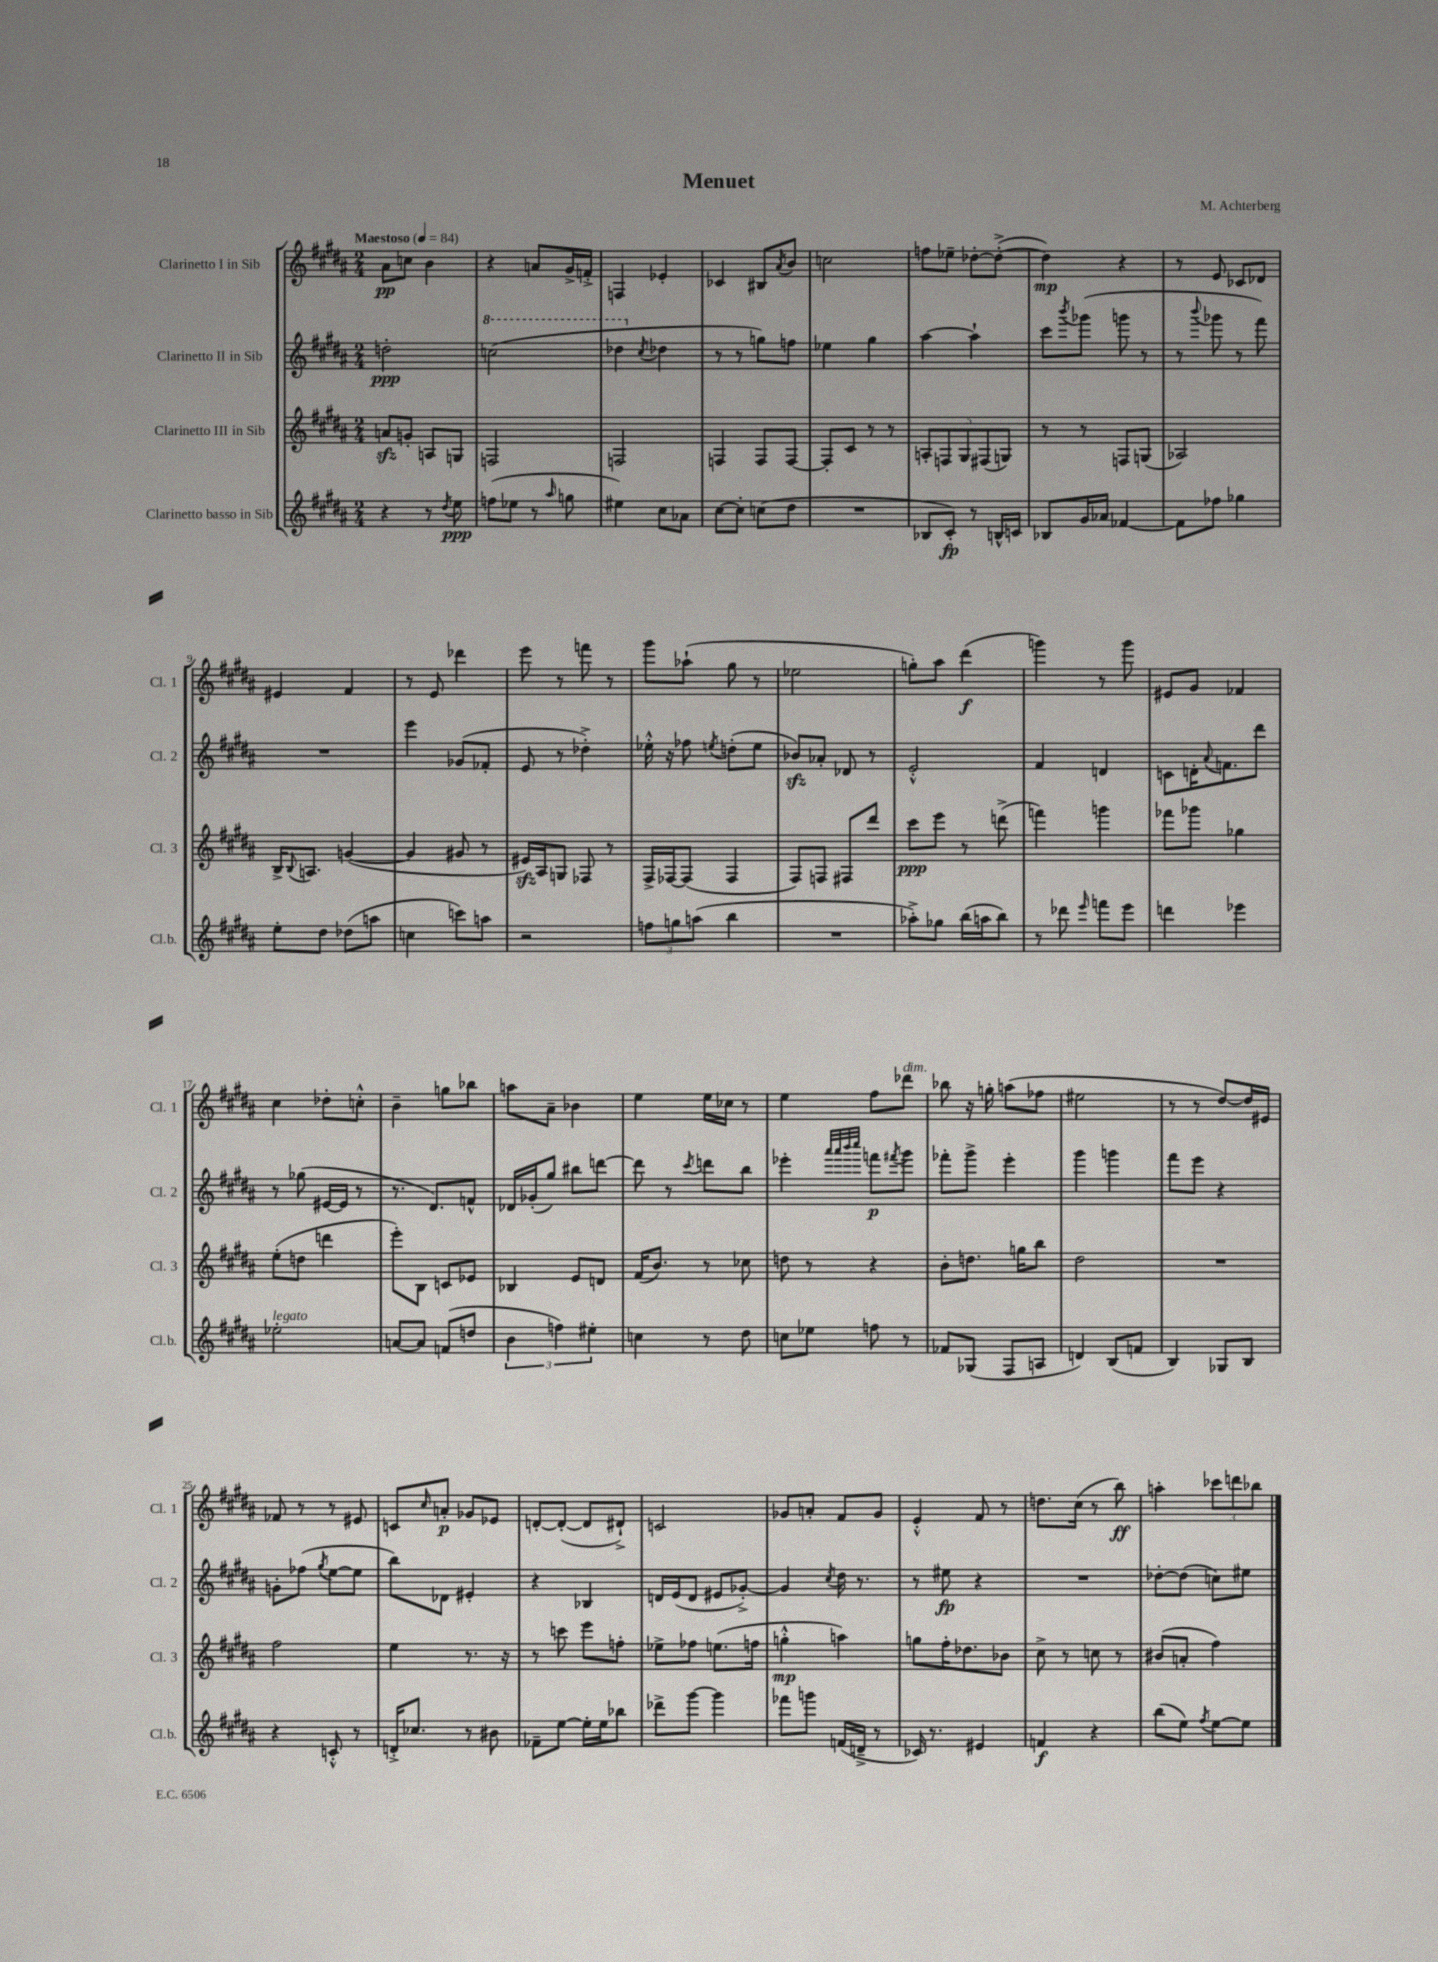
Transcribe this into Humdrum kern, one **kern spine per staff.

**kern	**dynam	**kern	**dynam	**kern	**dynam	**kern	**dynam
*part4	*part4	*part3	*part3	*part2	*part2	*part1	*part1
*staff4	*staff4	*staff3	*staff3	*staff2	*staff2	*staff1	*staff1
*I"Clarinetto basso in Sib	*	*I"Clarinetto III in Sib	*	*I"Clarinetto II in Sib	*	*I"Clarinetto I in Sib	*
*I'Cl.b.	*	*I'Cl. 3	*	*I'Cl. 2	*	*I'Cl. 1	*
*clefG2	*	*clefG2	*	*clefG2	*	*clefG2	*
*k[f#c#g#d#a#]	*	*k[f#c#g#d#a#]	*	*k[f#c#g#d#a#]	*	*k[f#c#g#d#a#]	*
*M2/4	*	*M2/4	*	*M2/4	*	*M2/4	*
*MM84	*	*MM84	*	*MM84	*	*MM84	*
=1	=1	=1	=1	=1	=1	=1	=1
!	!	!	!	!	!	!LO:TX:a:B:t=Maestoso	!
4r	.	8anzz/L	.	2ddn'\	ppp	8a#\L	pp
.	.	8gn'/J	.	.	.	8ccn\J	.
8r	.	8An/L	.	.	.	4b\	.
8qdd#/	.	.	.	.	.	.	.
8ee\	ppp	8Gn/J	.	.	.	.	.
=2	=2	=2	=2	=2	=2	=2	=2
*	*	*	*	*8va	*	*	*
(8ffn\L	.	2Fn/	.	(2cccn\	.	4r	.
8ee-X\J	.	.	.	.	.	.	.
8r	.	.	.	.	.	8an/L	.
16qqaa#/	.	.	.	.	.	.	.
8ggn\	.	.	.	.	.	16g#^/L	.
.	.	.	.	.	.	16fn'^/JJ	.
=3	=3	=3	=3	=3	=3	=3	=3
4ee#X\)	.	2Fn/	.	4ddd-X\	.	4Fn/	.
*	*	*	*	*X8va	*	*	*
.	.	.	.	8qcc#/	.	.	.
8cc#\L	.	.	.	4dd-X\	.	4e-X'/	.
8a-X\J	.	.	.	.	.	.	.
=4	=4	=4	=4	=4	=4	=4	=4
[8cc#\L	.	4Fn/	.	8r	.	4c-X/	.
8cc#'\J]	.	.	.	8r	.	.	.
(8ccn\L	.	8F/L	.	8ggn\L)	.	8B#X/L	.
.	.	.	.	.	.	8qa#/	.
8dd#\J	.	[8F/J	.	8ffn\J	.	8b/J	.
=5	=5	=5	=5	=5	=5	=5	=5
2r	.	8F'/L]	.	4ee-X\	.	2ccn\	.
.	.	8c#/J	.	.	.	.	.
.	.	8r	.	4gg#\	.	.	.
.	.	8r	.	.	.	.	.
=6	=6	=6	=6	=6	=6	=6	=6
8B-X/L	.	10An'/L	.	[4aa#\	.	8ffn\L	.
.	.	10Fn/	.	.	.	.	.
8c#'/J)	fp	.	.	.	.	8ee-X~\J	.
.	.	10G#/	.	.	.	.	.
8r	.	.	.	4aa#`\]	.	[8dd-X'\L	.
.	.	(10F#X/	.	.	.	.	.
16Bn^^/LL	.	.	.	.	.	(8dd-'^\J_	.
.	.	10Gn/J)	.	.	.	.	.
16cn/JJ	.	.	.	.	.	.	.
=7	=7	=7	=7	=7	=7	=7	=7
8B-X/L	.	8r	.	8ccc#\L	.	4dd-\])	mp
.	.	.	.	8qbbb/	.	.	.
16g#/L	.	8r	.	(8ggg-X\J	.	.	.
16a-X/JJ	.	.	.	.	.	.	.
[4f-X/	.	8Fn/L	.	8gggn\	.	4r	.
.	.	(8Gn/J	.	8r	.	.	.
=8	=8	=8	=8	=8	=8	=8	=8
8f-\L]	.	2A-X/)	.	8r	.	8r	.
.	.	.	.	8qqbbb/	.	.	.
8ff-X\J	.	.	.	8ggg-X\	.	8e/	.
4gg-X\	.	.	.	8r	.	8c-X/L	.
.	.	.	.	8fff#\)	.	8d-X/J	.
!!LO:LB:g=z
=9	=9	=9	=9	=9	=9	=9	=9
8ee'\L	.	16B^/KL	.	2r	.	4e#X/	.
.	.	8qqB/	.	.	.	.	.
.	.	8.An/J	.	.	.	.	.
8dd#\J	.	.	.	.	.	.	.
(8dd-X\L	.	([4gn/	.	.	.	4f#/	.
8aan\J	.	.	.	.	.	.	.
=10	=10	=10	=10	=10	=10	=10	=10
4ccn\	.	4g/]	.	4eee\	.	8r	.
.	.	.	.	.	.	8e/	.
8cccn\L)	.	8g#X/	.	(8g-X/L	.	4ddd-X\	.
8aan\J	.	8r	.	8f-X'/J	.	.	.
=11	=11	=11	=11	=11	=11	=11	=11
2r	.	16e#Xzz/LL)	.	8e/	.	8eee\	.
.	.	16A#/J	.	.	.	.	.
.	.	8Gn/J	.	8r	.	8r	.
.	.	8F-X/	.	4dd-X'^\)	.	8fffn\	.
.	.	8r	.	.	.	8r	.
=12	=12	=12	=12	=12	=12	=12	=12
12ffn\L	.	16F#^/LL	.	16ee-X'^^\	.	8ggg#\L	.
.	.	[16F-X/J	.	16r	.	.	.
12ggn\	.	.	.	.	.	.	.
.	.	(8F-/J]	.	8ff-X\	.	(8aa-X`\J	.
(12aan\J	.	.	.	.	.	.	.
.	.	.	.	8qeen/	.	.	.
4bb\	.	4F-/	.	(8ddn'\L	.	8gg#\	.
.	.	.	.	8ee\J	.	8r	.
=13	=13	=13	=13	=13	=13	=13	=13
2r	.	8F#/L)	.	8b-Xzz/L)	.	2ee-X\	.
.	.	8Fn/J	.	8a-X'/J	.	.	.
.	.	8F#X/L	.	8d-X/	.	.	.
.	.	8ddd#/J	.	8r	.	.	.
=14	=14	=14	=14	=14	=14	=14	=14
8aa-X'^\L)	.	8ccc#\L	ppp	2e'^^/	.	8ggn'\L)	.
8gg-X\J	.	8eee\J	.	.	.	8aa#\J	.
(16bb\LL	.	8r	.	.	.	(4ddd#\	f
16aan\J	.	.	.	.	.	.	.
8bb\J)	.	(8dddn^\	.	.	.	.	.
=15	=15	=15	=15	=15	=15	=15	=15
8r	.	4fffn\)	.	4f#/	.	4gggn\)	.
8ddd-X\	.	.	.	.	.	.	.
16qqeee/	.	.	.	.	.	.	.
8fffn\L	.	4gggn\	.	4dn/	.	8r	.
8eee\J	.	.	.	.	.	8ggg\	.
=16	=16	=16	=16	=16	=16	=16	=16
4dddn\	.	8fff-X\L	.	8cn\L	.	8e#X/L	.
.	.	8ggg-X\J	.	16dn'\K	.	8g#/J	.
.	.	.	.	8qqa#/	.	.	.
.	.	.	.	8.fn\	.	.	.
4eee-X\	.	4gg-X\	.	.	.	4f-X/	.
.	.	.	.	8ddd#\J	.	.	.
!!LO:LB:g=z
=17	=17	=17	=17	=17	=17	=17	=17
!LO:TX:a:i:t=legato	!	!	!	!	!	!	!
2ee-X'\	.	(8ee'\L	.	8r	.	4cc#\	.
.	.	8ddn\J	.	(8gg-X\	.	.	.
.	.	4dddn\	.	[16e#X/LL	.	8dd-X'\L	.
.	.	.	.	16e#/JJ]	.	.	.
.	.	.	.	8r	.	8ccn'^^\J	.
=18	=18	=18	=18	=18	=18	=18	=18
[8an/L	.	8eee'\L)	.	8.r	.	4b~\	.
8a/J]	.	8B\J	.	.	.	.	.
.	.	.	.	8.d#/L)	.	.	.
(8fn/L	.	8cn/L	.	.	.	8ggn\L	.
8ddn/J	.	8e-X/J	.	8fn^^/J	.	8bb-X\J	.
=19	=19	=19	=19	=19	=19	=19	=19
6b\	.	4B-X/	.	16d-X/LL	.	8aan\L	.
.	.	.	.	(16g-X'/J	.	.	.
.	.	.	.	8gg#/J)	.	8a#~\J	.
6ffn\)	.	.	.	.	.	.	.
.	.	8e/L	.	8bb#X\L	.	4b-X\	.
6ee#X'\	.	.	.	.	.	.	.
.	.	8dn/J	.	[8dddn\J	.	.	.
=20	=20	=20	=20	=20	=20	=20	=20
4ccn\	.	(16f#/KL	.	8ddd\]	.	4ee\	.
.	.	8.b/J)	.	.	.	.	.
.	.	.	.	8r	.	.	.
.	.	.	.	8qccc#/	.	.	.
8r	.	8r	.	8dddn\L	.	16ee\LL	.
.	.	.	.	.	.	16cc-X\JJ	.
8dd#\	.	8cc-X\	.	8bb\J	.	8r	.
=21	=21	=21	=21	=21	=21	=21	=21
8ccn\L	.	8ddn\	.	4eee-X'\	.	4ee\	.
8ee-X\J	.	8r	.	.	.	.	.
.	.	.	.	32qqaaa#/LLL	.	.	.
.	.	.	.	32qqaaa#/	.	.	.
.	.	.	.	32qqbbb/	.	.	.
.	.	.	.	32qqcccc#/JJJ	.	.	.
8ffn\	.	4r	.	8fffn\L	p	8ff#\L	.
.	.	.	.	8qfff#X/	.	.	.
!	!	!	!	!	!	!LO:TX:a:i:t=dim.	!
8r	.	.	.	8ggg#\J	.	8ddd-X\J	.
=22	=22	=22	=22	=22	=22	=22	=22
8f-X/L	.	8b'\L	.	8fff-X'\L	.	8bb-X\	.
(8G-X/J	.	8.ddn\J	.	8ggg#^\J	.	16r	.
.	.	.	.	.	.	16ggn'\	.
8F#/L	.	.	.	4eee'\	.	(8aan\L	.
.	.	16ggn\KL	.	.	.	.	.
8An/J	.	8bb\J	.	.	.	8ff-X\J	.
=23	=23	=23	=23	=23	=23	=23	=23
4dn/)	.	2dd#\	.	4ggg#\	.	2ee#X\	.
(8B/L	.	.	.	4gggn\	.	.	.
8fn/J	.	.	.	.	.	.	.
=24	=24	=24	=24	=24	=24	=24	=24
4B/)	.	2r	.	8fff#\L	.	8r	.
.	.	.	.	8eee\J	.	8r	.
8G-X/L	.	.	.	4r	.	[8dd#/L)	.
8B/J	.	.	.	.	.	16dd#/L]	.
.	.	.	.	.	.	16e#X/JJ	.
!!LO:LB:g=z
=25	=25	=25	=25	=25	=25	=25	=25
4r	.	2ff#\	.	8gn'\L	.	8f-X/	.
.	.	.	.	(8ff-X\J	.	8r	.
.	.	.	.	8qgg#/	.	.	.
8cn'^^/	.	.	.	[8ee\L	.	8r	.
8r	.	.	.	8ee\J]	.	8e#X/	.
=26	=26	=26	=26	=26	=26	=26	=26
16dn'^/KL	.	4ee\	.	8bb\L)	.	8cn/L	.
8.cc-X/J	.	.	.	.	.	.	.
.	.	.	.	.	.	16qqcc#/	.
.	.	.	.	8d-X\J	.	8an'/J	p
8r	.	8.r	.	4e#X'/	.	8g-X/L	.
8b#X\	.	.	.	.	.	8e-X/J	.
.	.	16r	.	.	.	.	.
=27	=27	=27	=27	=27	=27	=27	=27
8f-X~\L	.	8r	.	4r	.	[8dn'/L	.
[8ee\J	.	8cccn\	.	.	.	(8d'/J_	.
16ee'\LL]	.	8eee\L	.	4B-X/	.	8d/L]	.
16ee\J	.	.	.	.	.	.	.
8bb-X\J	.	8ffn'\J	.	.	.	8d#X`^/J)	.
=28	=28	=28	=28	=28	=28	=28	=28
8ddd-X^\L	.	8ee-X^\L	.	16dn/LL	.	2cn/	.
.	.	.	.	(16e/J	.	.	.
[8ggg#\J	.	8ff-X\J	.	8d/J	.	.	.
4ggg#\]	.	(8.een\L	.	8e#X/L	.	.	.
.	.	.	.	[8g-X'^/J)	.	.	.
.	.	16ffn\Jk	.	.	.	.	.
=29	=29	=29	=29	=29	=29	=29	=29
8fff-X\L	.	4ggn'^^\	mp	4g-/]	.	8g-X/L	.
8gggn\J	.	.	.	.	.	8an'/J	.
.	.	.	.	8qcc#/	.	.	.
(16fn/LL	.	4aan\)	.	16dd#\	.	8f#/L	.
16dn~^/JJ	.	.	.	8.r	.	.	.
8r	.	.	.	.	.	8g-/J	.
=30	=30	=30	=30	=30	=30	=30	=30
16c-X/)	.	8ggn\L	.	8r	.	4e'^^/	.
8.r	.	.	.	.	.	.	.
.	.	16ff#'\K	.	8ee#X\	fp	.	.
.	.	8.dd-X\	.	.	.	.	.
4e#X/	.	.	.	4r	.	8f#/	.
.	.	8b-X\J	.	.	.	8r	.
=31	=31	=31	=31	=31	=31	=31	=31
4fn/	f	8cc#^\	.	2r	.	8.ddn\L	.
.	.	8r	.	.	.	.	.
.	.	.	.	.	.	(16cc#\Jk	.
4r	.	8ccn\	.	.	.	8r	.
.	.	8r	.	.	.	8bb\)	ff
=32	=32	=32	=32	=32	=32	=32	=32
(8bb\L	.	(8b#X/L	.	[8dd-X'\L	.	4aan'\	.
8ee\J)	.	8an'/J	.	(8dd-\J]	.	.	.
8qff#/	.	.	.	.	.	.	.
[8ee\L	.	4ff#\)	.	8ccn\L)	.	12ccc-X\L	.
.	.	.	.	.	.	12dddn\	.
8ee\J]	.	.	.	8ee#X\J	.	.	.
.	.	.	.	.	.	12bb-X\J	.
==	==	==	==	==	==	==	==
*-	*-	*-	*-	*-	*-	*-	*-
